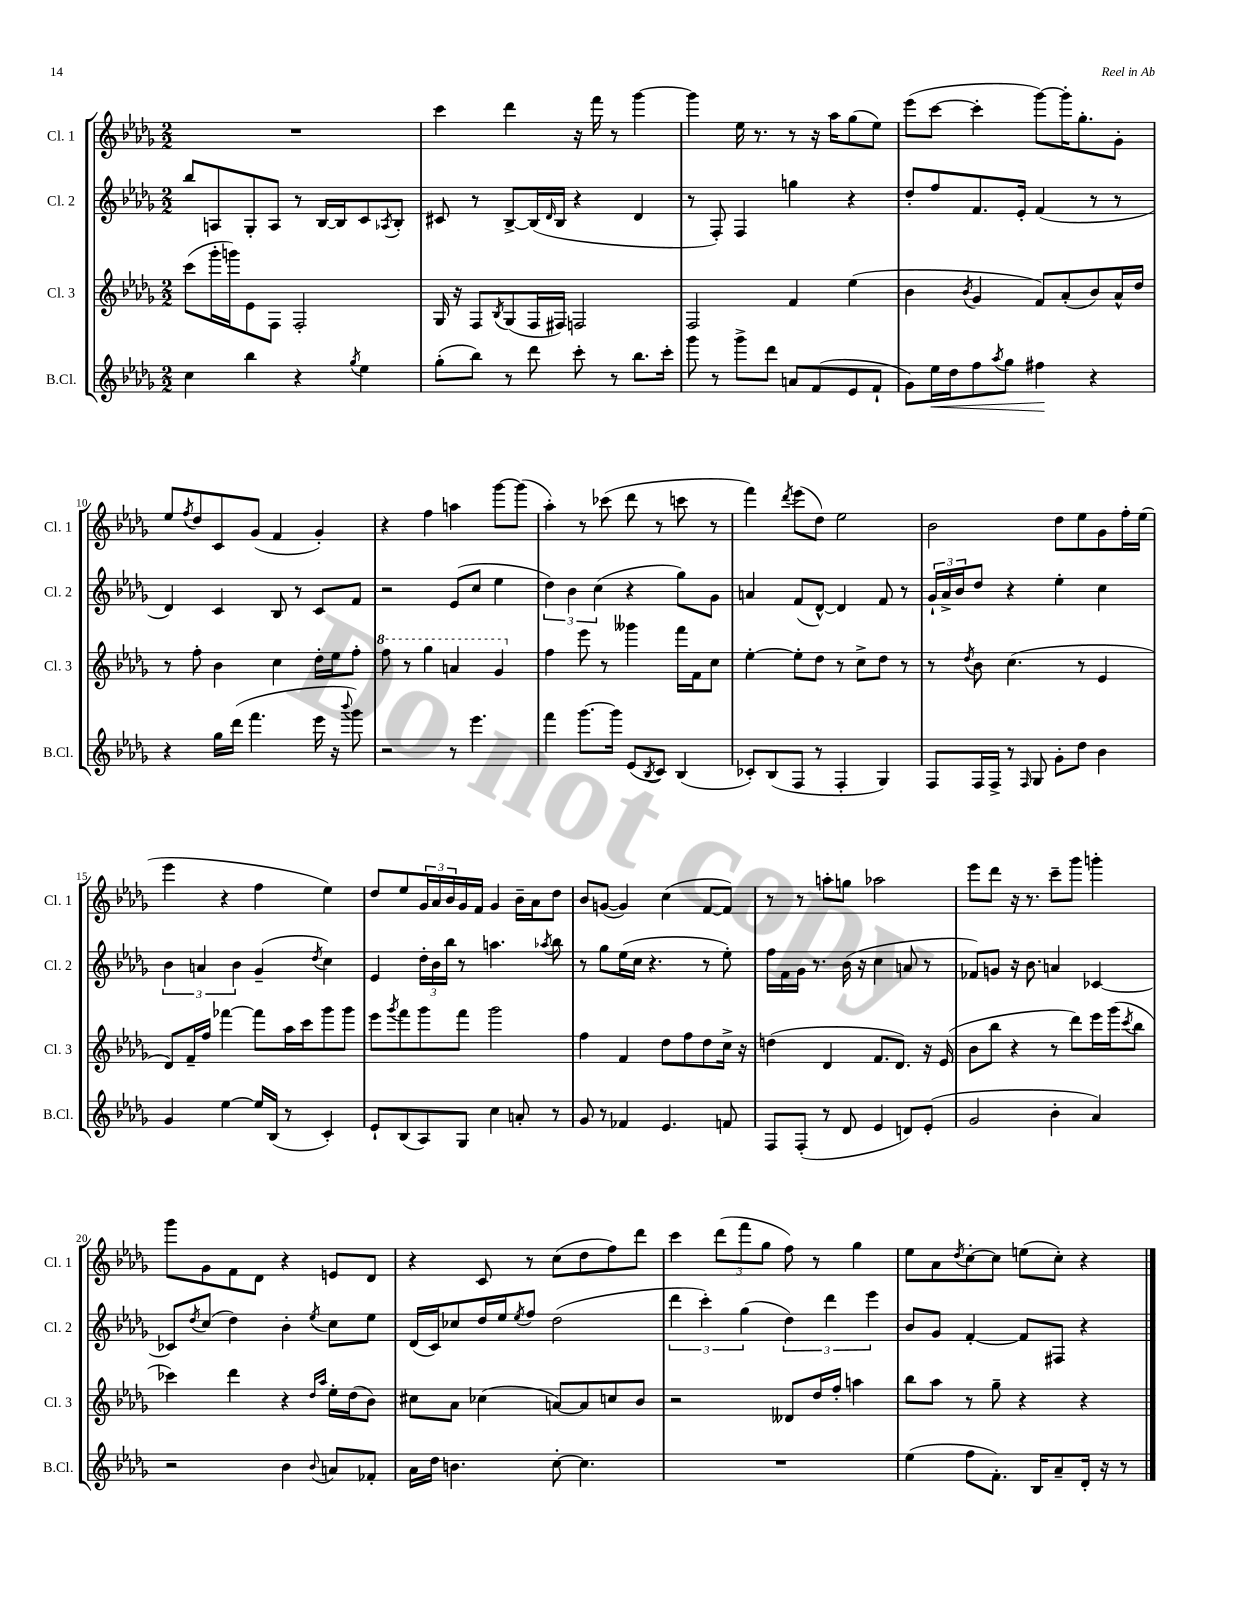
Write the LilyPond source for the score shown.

<<
\new StaffGroup <<
\new Staff = "s0" \with { instrumentName = "Cl. 1" shortInstrumentName = "Cl. 1" } {
    \clef treble \key des \major \numericTimeSignature \time 2/2
    R1 |
    c'''4 des'''4 r16 f'''16 r8 ges'''4~ |
    ges'''4 ees''16 r8. r8 r16 aes''16 ges''8( ees''8) |
    ees'''8( c'''8~ c'''4-. ges'''8~) ges'''16-. ges''8.-. ges'8-. |
    ees''8 \acciaccatura { f''8 } des''8 c'8 ges'8( f'4 ges'4-.) |
    r4 f''4 a''4 ges'''8~ ges'''8( |
    aes''4-.) r8 ces'''8( des'''8 r8 c'''8 r8 |
    f'''4) \acciaccatura { des'''8 } ees'''8( des''8) ees''2 |
    bes'2 des''8 ees''8 ges'8 f''16-. ees''16( |
    ees'''4 r4 f''4 ees''4) |
    des''8 ees''8 \tuplet 3/2 { ges'16 aes'16 bes'16 } ges'16 f'16 ges'4 bes'16-- aes'16 des''8 |
    bes'8 g'8~( g'4) c''4( f'8~ f'8) |
    r8 r8 a''8-. g''8 aes''2 |
    ees'''8 des'''8 r16 r8. c'''8-- ges'''8 g'''4-. |
    ges'''8 ges'8 f'8 des'8 r4 e'8 des'8 |
    r4 c'8 r8 c''8( des''8 f''8) des'''8 |
    c'''4 \tuplet 3/2 { des'''8( f'''8 ges''8 } f''8) r8 ges''4 |
    ees''8 aes'8 \acciaccatura { des''8 } c''8~-. c''8 e''8( c''8-.) r4 \bar "|." |
}
\new Staff = "s1" \with { instrumentName = "Cl. 2" shortInstrumentName = "Cl. 2" } {
    \clef treble \key des \major \numericTimeSignature \time 2/2
    bes''8 a8 ges8-. a8 r8 bes16~ bes16 c'8 \acciaccatura { aes8 } bes8-. |
    cis'8 r8 bes8~-> bes16( \grace { des'16 } bes16 r4 des'4 |
    r8 f8-.) f4 g''4 r4 |
    des''8-. f''8 f'8. ees'16-. f'4( r8 r8 |
    des'4) c'4 bes8 r8 c'8 f'8 |
    r2 ees'8( c''8 ees''4 |
    \tuplet 3/2 { des''4) bes'4 c''4( } r4 ges''8) ges'8 |
    a'4 f'8( des'8~-^) des'4 f'8 r8 |
    \tuplet 3/2 { ges'16-! aes'16-> bes'16 } des''8 r4 ees''4-. c''4 |
    \tuplet 3/2 { bes'4 a'4 bes'4 } ges'4--( \acciaccatura { des''8 } c''4) |
    ees'4 \tuplet 3/2 { des''16-. bes'16 bes''16 } r8 a''4. \acciaccatura { aes''8 } bes''8 |
    r8 ges''8 ees''16( c''16 r4. r8 ees''8-.) |
    f''16 f'16 ges'16 r8. bes'16( r16 c''4 a'8 r8 |
    fes'8) g'8 r16 bes'8. a'4 ces'4~ |
    ces'8 \acciaccatura { des''8 } c''8( des''4) bes'4-. \acciaccatura { ees''8 } c''8 ees''8 |
    des'16( c'16) ces''8 des''16 ees''16 \acciaccatura { ees''8 } f''8 des''2( |
    \tuplet 3/2 { des'''4 c'''4-.) ges''4( } \tuplet 3/2 { des''4) des'''4 ees'''4 } |
    bes'8 ges'8 f'4~-. f'8 fis8 r4 \bar "|." |
}
\new Staff = "s2" \with { instrumentName = "Cl. 3" shortInstrumentName = "Cl. 3" } {
    \clef treble \key des \major \numericTimeSignature \time 2/2
    c'''8( ges'''16-. g'''16) ees'8 f8 f2-. |
    ges16 r16 f8 \acciaccatura { bes8 } ges8( f16 fis16) f2 |
    f2 f'4 ees''4( |
    bes'4 \acciaccatura { bes'8 } ges'4 f'8) aes'8-.( bes'8) aes'16-^ des''16 |
    r8 f''8-. bes'4 c''4 des''16-. ees''16 f''8-. |
    \ottava #1 f'''8 r8 ges'''4 a''4 ges''4 \ottava #0 |
    f''4 ees'''8 r8 geses'''4 f'''16 f'16 c''8 |
    ees''4~-. ees''8-. des''8 r8 c''8-> des''8 r8 |
    r8 \acciaccatura { des''8 } bes'8 c''4.( r8 ees'4 |
    des'8) f'16-- f''16 fes'''4~ fes'''8 aes''16 c'''16 ges'''8 ges'''8 |
    ees'''8 \acciaccatura { ges'''8 } f'''8 ges'''8 f'''8 ges'''2 |
    f''4 f'4 des''8 f''8 des''8 c''16-> r16 |
    d''4( des'4 f'8. des'8.) r16 ees'16( |
    bes'8 bes''8 r4 r8 des'''8) ees'''16 ges'''16( \acciaccatura { c'''8 } bes''8 |
    ces'''4) des'''4 r4 \grace { des''16 aes''16 } ees''16-. des''16( bes'8) |
    cis''8 aes'8 ces''4( a'8~) a'8 c''8 bes'8 |
    r2 deses'8 des''16 f''16-. a''4 |
    bes''8 aes''8 r8 ges''8-- r4 r4 \bar "|." |
}
\new Staff = "s3" \with { instrumentName = "B.Cl." shortInstrumentName = "B.Cl." } {
    \clef treble \key des \major \numericTimeSignature \time 2/2
    c''4 bes''4 r4 \acciaccatura { ges''8 } ees''4 |
    ges''8-.( bes''8) r8 des'''8 c'''8-. r8 bes''8. c'''16-. |
    ges'''8 r8 ges'''8-> des'''8 a'8 f'8( ees'8 f'8-! |
    ges'8) ees''16\< des''16 f''8 \acciaccatura { aes''8 } ges''8 fis''4\! r4 |
    r4 ges''16 des'''16( f'''4. ees'''16 r16 \appoggiatura { bes'''8 } ges'''8) |
    r2 r8 ees'''4. |
    f'''4 ges'''8.~ ges'''16 ees'8( \acciaccatura { bes8 } c'8) bes4( |
    ces'8-.) bes8( f8 r8 f4-. ges4) |
    f8 f16 f16-> r8 \grace { f16 } ges8 ges'8-. des''8 bes'4 |
    ges'4 ees''4~ ees''16 bes16( r8 c'4-.) |
    ees'8-! bes8( aes8) ges8 c''4 a'8-. r8 |
    ges'8 r8 fes'4 ees'4. f'8 |
    f8 f8-.( r8 des'8 ees'4 d'8) ees'8-.( |
    ges'2 bes'4-. aes'4) |
    r2 bes'4 \appoggiatura { bes'8 } a'8 fes'8-. |
    aes'16 des''16 b'4. c''8~-. c''4. |
    R1 |
    ees''4( f''8 f'8.-.) bes16 aes'8-- des'16-. r16 r8 \bar "|." |
}
>>
>>
\layout { \context { \Score currentBarNumber = #6 \override BarNumber.break-visibility = ##(#f #t #t) barNumberVisibility = #(every-nth-bar-number-visible 5) } }
